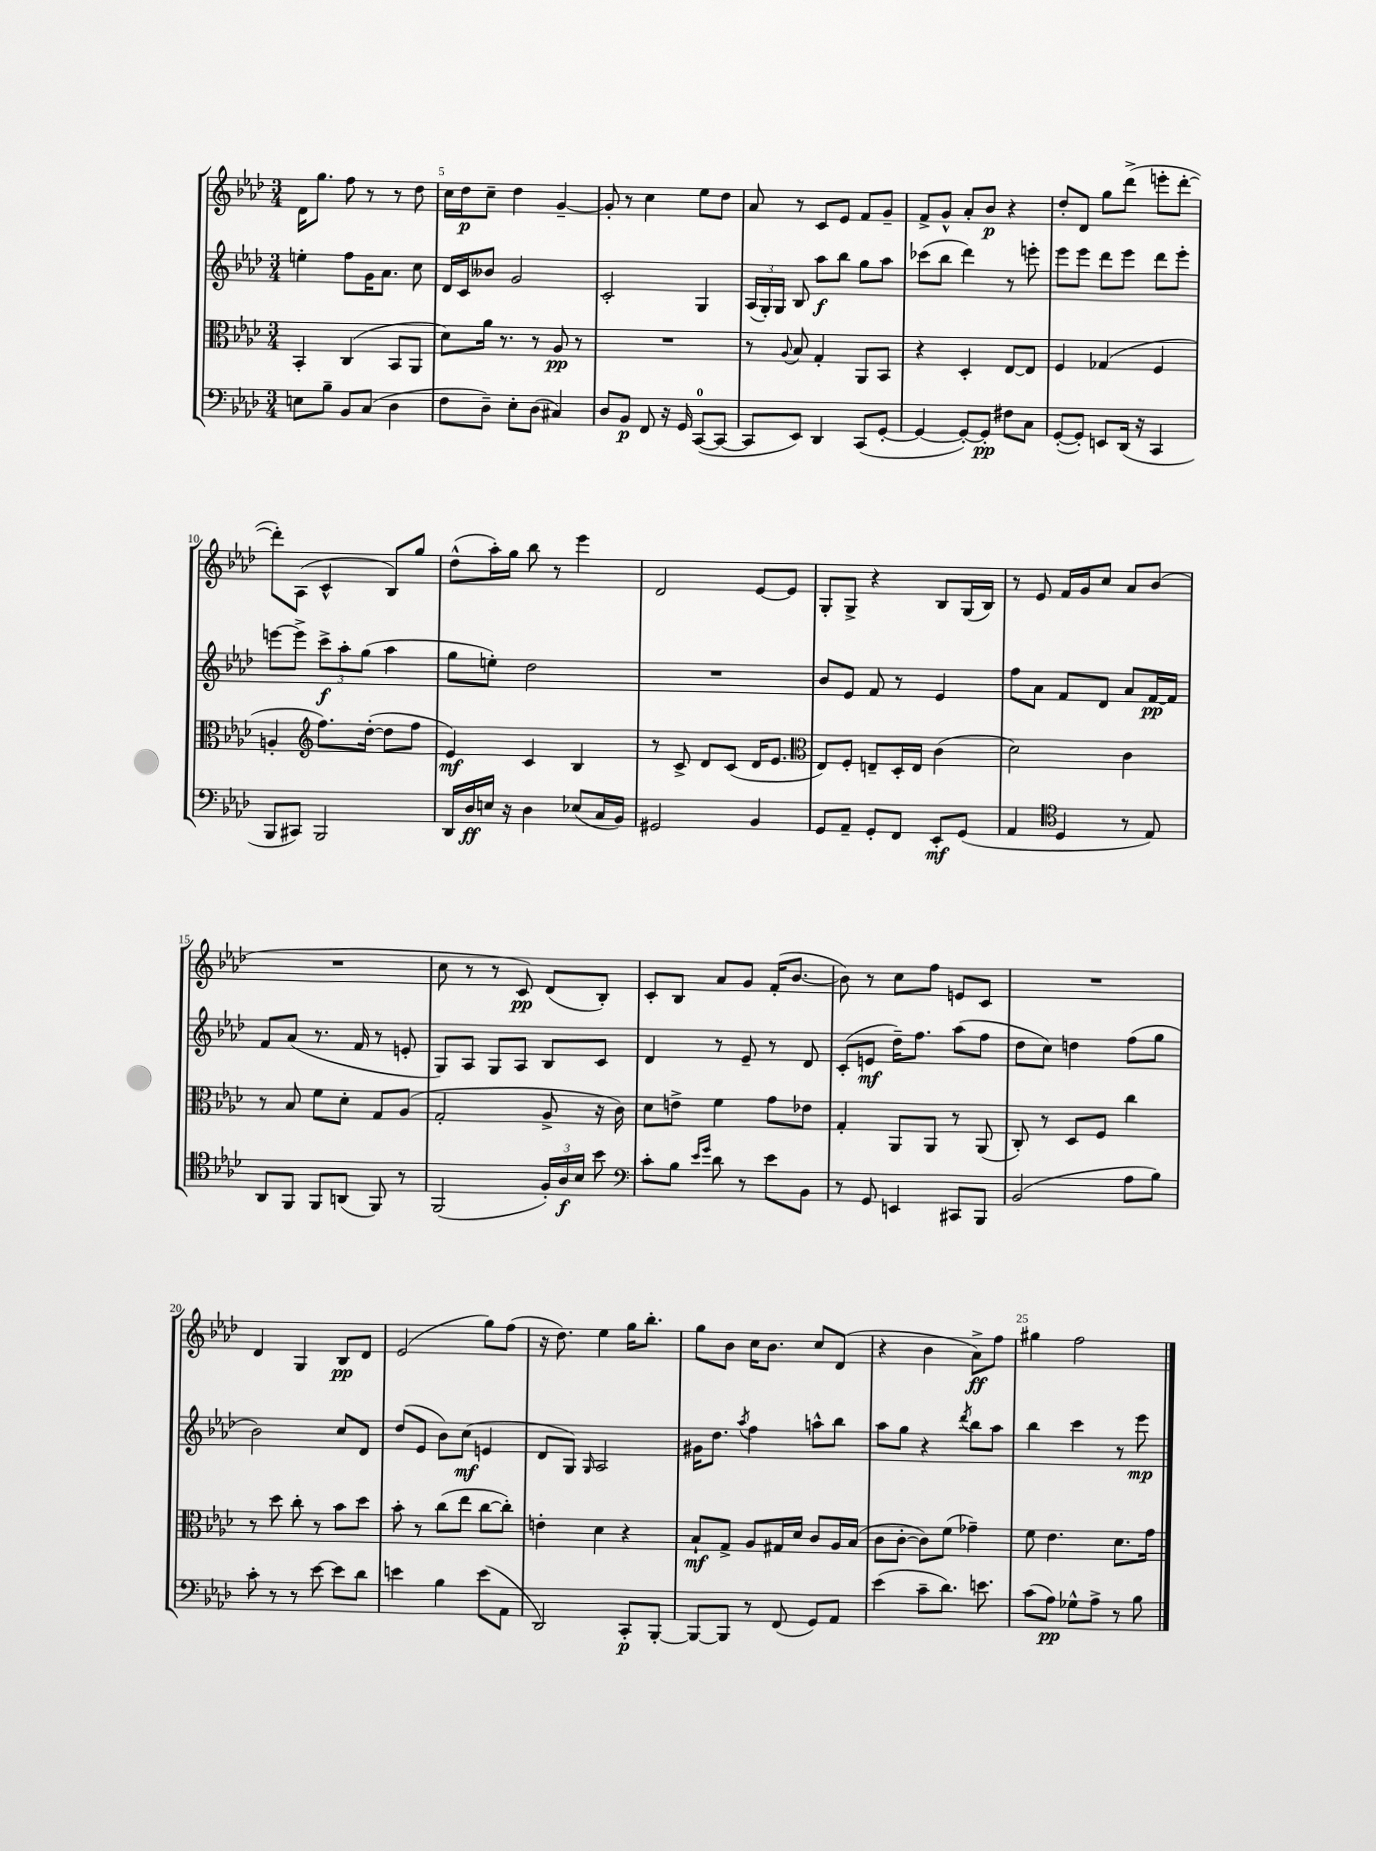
<<
\new StaffGroup <<
\new Staff = "s0" {
    \clef treble \key aes \major \numericTimeSignature \time 3/4
    \autoBeamOff des'16[ g''8.] f''8 r8 r8 des''8 |
    c''16[ des''16\p c''8]-- des''4 g'4~-- |
    g'8-. r8 c''4 ees''8[ des''8] |
    aes'8 r8 c'8[ ees'8] f'8[ g'8]-- |
    f'8[-> g'8]-^ aes'8[-. bes'8]\p r4 |
    des''8[-. des'8] g''8[ des'''8]->( e'''8[-. des'''8]~-. |
    des'''8[-.) aes8]( c'4-^ bes8[) g''8] |
    des''8[-^( aes''16-.) g''16] bes''8 r8 ees'''4 |
    des'2 ees'8[~ ees'8] |
    g8[-. g8]-> r4 bes8[ g16( bes16]) |
    r8 ees'8 f'16[ g'16 c''8] aes'8[ bes'8]( |
    R2. |
    c''8 r8 r8 c'8\pp) des'8[( bes8]-.) |
    c'8[-. bes8] aes'8[ g'8] f'16[-.( bes'8.]~ |
    bes'8) r8 c''8[ f''8] e'8[ c'8] |
    R2. |
    des'4 g4 bes8[\pp des'8] |
    ees'2( g''8[) f''8]( |
    r16 des''8.) ees''4 g''16[ bes''8.]-. |
    g''8[ bes'8] c''16[ bes'8.] c''8[ des'8]( |
    r4 bes'4 aes'8[->\ff) f''8] |
    gis''4 f''2 \bar "|." |
}
\new Staff = "s1" {
    \clef treble \key aes \major \numericTimeSignature \time 3/4
    \autoBeamOff e''4-. f''8[ g'16 aes'8.] c''8 |
    des'16[ c'16 beses'8] g'2 |
    c'2-. g4 |
    \tuplet 3/2 { aes16[( g16-.) g16] } bes8 aes''8[\f bes''8] g''8[ aes''8] |
    ces'''8[( bes''8] des'''4) r8 e'''8-. |
    ees'''8[ ees'''8] des'''8[ ees'''8] des'''8[ ees'''8]-. |
    e'''8[~ e'''8]-> \tuplet 3/2 { c'''8[->\f aes''8-. g''8]( } aes''4 |
    g''8[ e''8]-.) des''2 |
    R2. |
    bes'8[ ees'8] f'8 r8 ees'4 |
    f''8[ aes'8] f'8[ des'8] aes'8[ f'16~\pp f'16] |
    f'8[ aes'8]( r8. f'16 r8 e'8-. |
    g8[) aes8] g8[ aes8] bes8[ c'8] |
    des'4 r8 ees'8-- r8 des'8 |
    c'8[-.( e'8]\mf des''16[--) f''8.] aes''8[( f''8] |
    des''8[ c''8]) d''4 f''8[( g''8] |
    bes'2) c''8[ des'8] |
    des''8[( ees'8] bes'8[) c''8]\mf( e'4 |
    des'8[ g8]) \grace { g16 } aes2 |
    gis'16[ des''8.] \acciaccatura { aes''8 } f''4 a''8[-^ bes''8] |
    aes''8[ g''8] r4 \acciaccatura { des'''8 } bes''8[ aes''8] |
    bes''4 c'''4 r8 ees'''8\mp \bar "|." |
}
\new Staff = "s2" {
    \clef alto \key aes \major \numericTimeSignature \time 3/4
    \autoBeamOff bes,4-. c4( bes,8[ aes,8] |
    des'8[) aes'16] r8. r8 aes8\pp r8 |
    R2. |
    r8 \appoggiatura { aes8 } bes8 g4-. aes,8[ bes,8] |
    r4 des4-. ees8[~ ees8] |
    f4 ges4( f4 |
    a4-. \clef treble f''8.[) des''16]~-.( des''8[ f''8] |
    ees'4\mf) c'4 bes4 |
    r8 c'8-> des'8[ c'8]( des'16[ ees'8.] |
    \clef alto ees8[) f8]-. e8[-- des16-. e16] c'4( |
    des'2) c'4 |
    r8 bes8 f'8[ des'8]-. g8[ aes8]( |
    g2-. aes8-> r16 c'16) |
    des'8[ e'8]-> f'4 g'8[ ees'8] |
    g4-. aes,8[ aes,8] r8 aes,8( |
    c8-.) r8 des8[ f8] c''4 |
    r8 des''8 c''8-. r8 bes'8[ des''8] |
    bes'8-. r8 c''8[( ees''8] c''8[~ c''8]-.) |
    e'4-. des'4 r4 |
    bes8[-!\mf g8]-> aes8[ gis16 des'16] c'8[ aes16 bes16]( |
    c'8[ c'8]~-. c'8[) f'8]( ges'4--) |
    f'8 ees'4. des'8.[ g'16] \bar "|." |
}
\new Staff = "s3" {
    \clef bass \key aes \major \numericTimeSignature \time 3/4
    \autoBeamOff e8[ bes8]-- bes,8[ c8]( des4 |
    f8[ des8]--) ees8[-. des8]( cis4) |
    des8[ bes,8]\p f,8 r16 g,16 c,8[-0~( c,8]~ |
    c,8[ ees,8]) des,4 c,8[( g,8]~-. |
    g,4~ g,8[~-.) g,8]-.\pp fis8[ c8] |
    g,8[~-.( g,8]-.) e,8[ des,16]( r16 c,4 |
    bes,,8[ cis,8]) bes,,2 |
    des,16[ des16\ff e16] r16 des4 ees8[( c16 bes,16]) |
    gis,2 bes,4 |
    g,8[ aes,8]-- g,8[-. f,8] ees,8[-.\mf g,8]( |
    aes,4 \clef tenor des4 r8 ees8) |
    aes,8[ f,8] f,8[ a,8]( f,8) r8 |
    f,2( \tuplet 3/2 { f16[-.) aes16\f bes16] } bes'8 |
    \clef bass c'8[-. bes8] \grace { ees'16[ g'16] } des'8 r8 ees'8[ bes,8] |
    r8 g,8 e,4 cis,8[ bes,,8] |
    bes,2( aes8[ bes8]) |
    c'8-. r8 r8 ees'8~ ees'8[ des'8] |
    e'4 bes4 e'8[( aes,8] |
    des,2) c,8[-.\p bes,,8]~-. |
    bes,,8[~ bes,,8] r8 f,8( g,8[) aes,8] |
    ees'4( c'8[-- des'8.]) e'8. |
    c'8[( aes8]\pp) ges8[-^ aes8]-> r8 bes8 \bar "|." |
}
>>
>>
\layout { \context { \Score currentBarNumber = #4 \override BarNumber.break-visibility = ##(#f #t #t) barNumberVisibility = #(every-nth-bar-number-visible 5) } }
